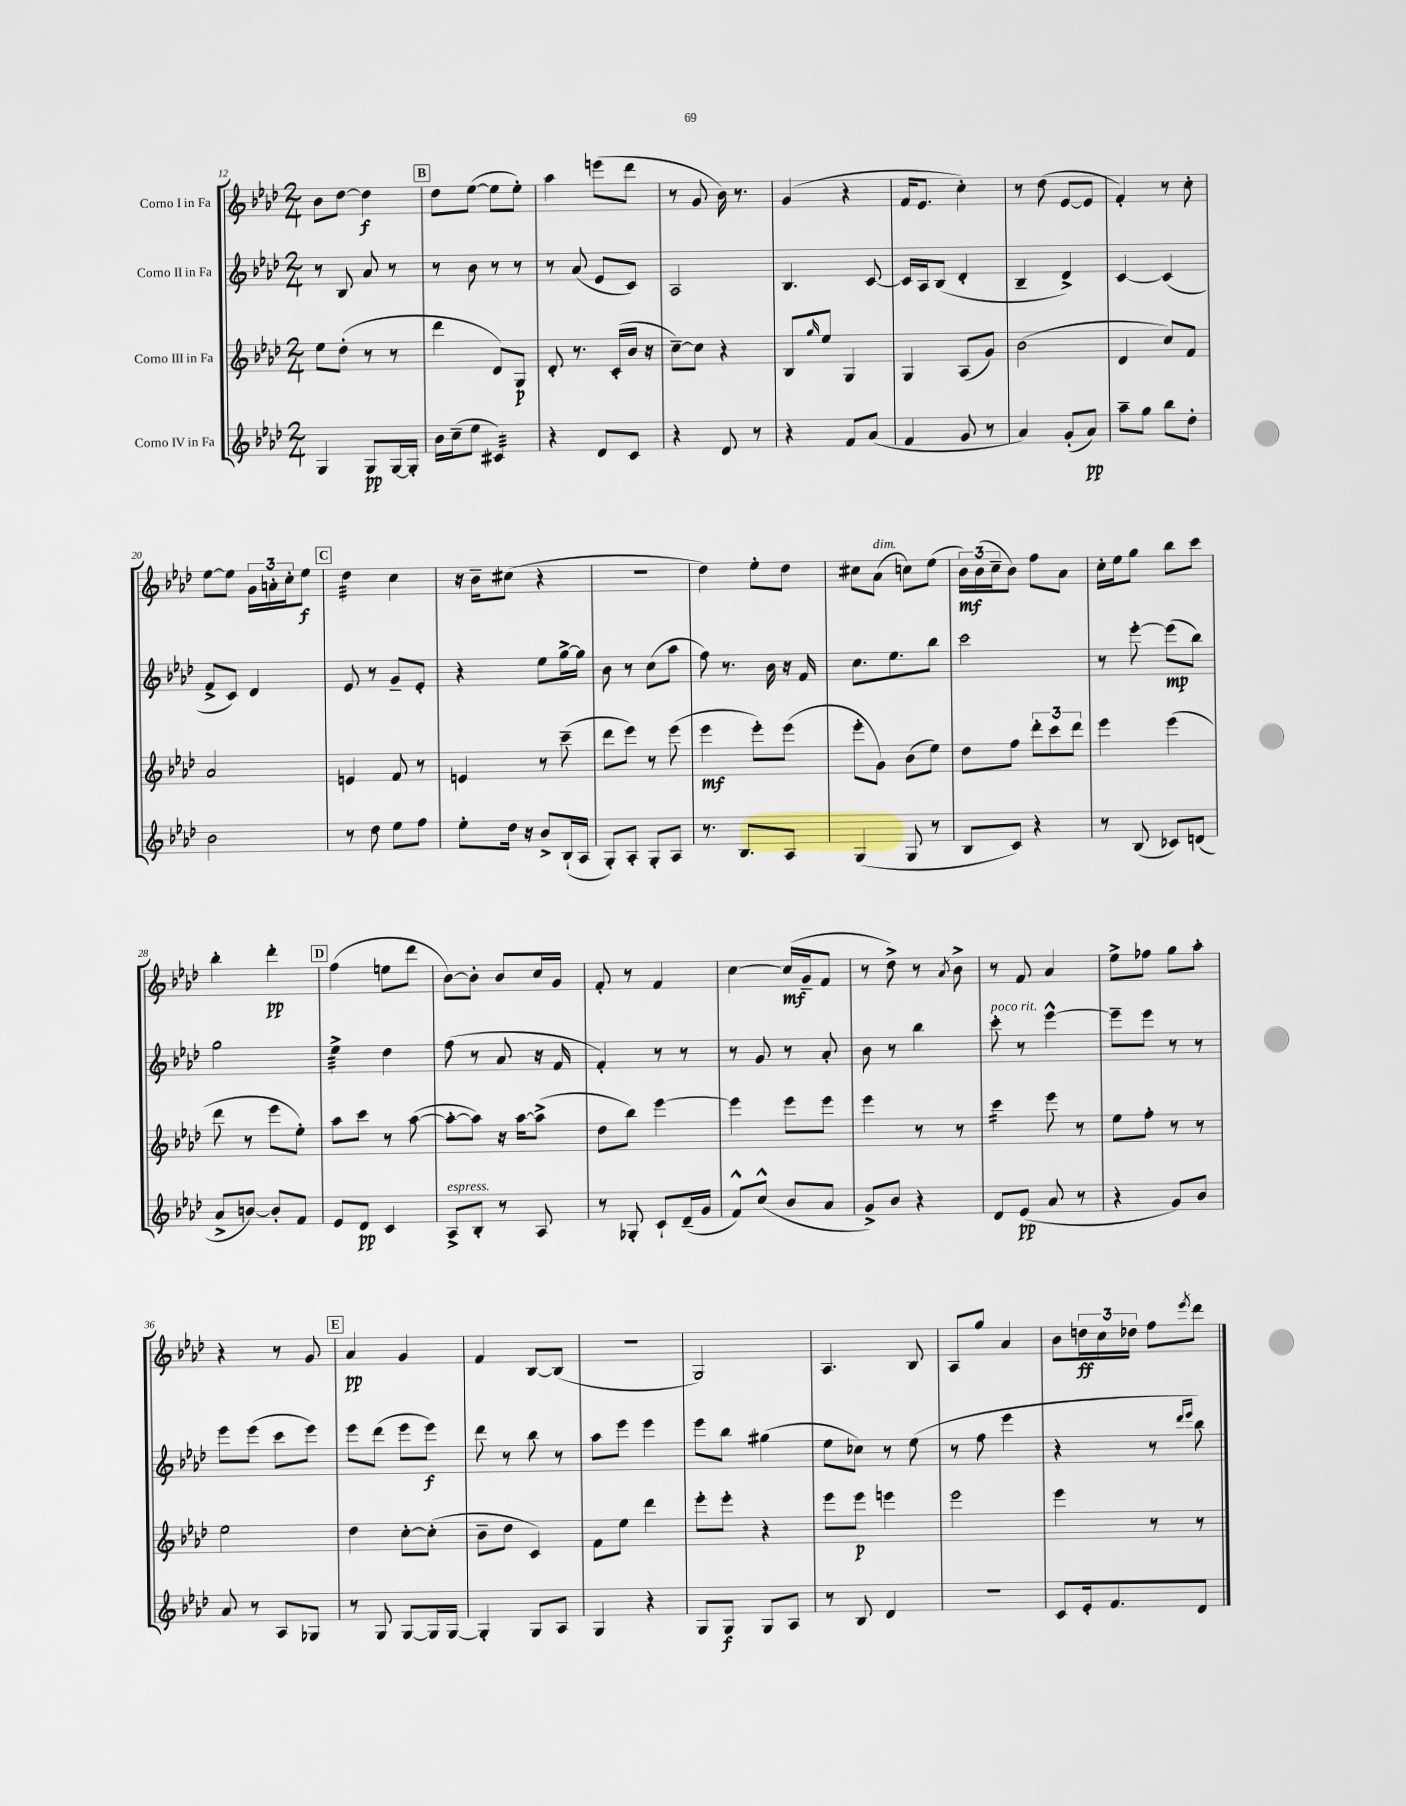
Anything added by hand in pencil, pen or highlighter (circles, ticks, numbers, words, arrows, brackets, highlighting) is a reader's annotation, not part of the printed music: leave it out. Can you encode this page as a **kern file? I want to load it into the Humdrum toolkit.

**kern	**kern	**kern	**kern
*staff4	*staff3	*staff2	*staff1
*clefG2	*clefG2	*clefG2	*clefG2
*k[b-e-a-d-]	*k[b-e-a-d-]	*k[b-e-a-d-]	*k[b-e-a-d-]
*M2/4	*M2/4	*M2/4	*M2/4
4G	8ee-	8r	8b-
.	(8dd-'	8B-	[8dd-
8G	8r	8a-	4dd-]
[16G	8r	8r	.
16G']	.	.	.
=	=	=	=
16b-	4ddd-	8r	8dd-
(16cc~	.	.	.
8ee-	.	8b-	([8ee-
4c#)	8d-)	8r	8ee-]
.	8G	8r	8ee-')
=	=	=	=
4r	8d-'	8r	4aa-
.	8.r	(8a-	.
8d-	.	8e-	(8eee
.	(16c'	.	.
8c	16b-	8c)	8ddd-
.	16r	.	.
=	=	=	=
4r	[8cc~)	2A-	8r
.	8cc]	.	8g
8d-	4r	.	16b-)
.	.	.	8.r
8r	.	.	.
=	=	=	=
4r	8B-	4.B-	(4g
.	16qqgg	.	.
.	8ee-	.	.
8f	4G	.	4r
(8a-	.	[8c	.
=	=	=	=
4f	4G	16c]	16f
.	.	16A-	8.e-
.	.	(8B-	.
8g	(8A-	4d-'	4cc')
8r	8g)	.	.
=	=	=	=
4a-)	(2b-	4B-~	8r
.	.	.	(8dd-
(8g'	.	4d-^)	[8e-
8a-)	.	.	8e-]
=	=	=	=
8aa-~	4d-	[4c	4f')
8gg	.	.	.
8bb-	8cc)	(4c]	8r
8dd-'	8f	.	8cc'
=	=	=	=
2b-	2a-	8f^	[8ee-
.	.	8c)	8ee-]
.	.	4d-	24g
.	.	.	24a'
.	.	.	24cc'
.	.	.	8ee-
=	=	=	=
8r	4e	8e-	4dd-
8dd-	.	8r	.
8ee-	8f	8g~	4cc
8ff	8r	8e-'	.
=	=	=	=
8ee-'	4e	4r	16r
.	.	.	16b-~
16dd-	.	.	(8cc#
16r	.	.	.
8b-^	8r	8ee-	4r
(16B-`	(8ccc~	[16gg^	.
16A-	.	16gg]	.
=	=	=	=
8G')	8ddd-	8b-	2r
8A-'	8eee-)	8r	.
8G'	8r	(8cc	.
8A-	(8eee-	8aa-	.
=	=	=	=
8.r	4eee-	8ff)	4dd-)
.	.	8.r	.
8.B-	.	.	.
.	8eee-')	.	8ee-'
.	.	16b-	.
8A-	(8eee-	16r	8dd-
.	.	16f	.
=	=	=	=
(4G	8eee-'	8.cc	8cc#
.	8g)	.	(8a-
.	.	8.ee-	.
8G	(8b-	.	8cc)
8r	8ee-)	8bb-	(8ee-
=	=	=	=
8B-	8dd-	2ccc	24b-)
.	.	.	(24b-
.	.	.	24cc~
8c)	8ff	.	8b-)
4r	12ddd-'	.	8ff
.	12ccc	.	.
.	.	.	8a-
.	12ddd-	.	.
=	=	=	=
8r	4eee-	8r	16cc'
.	.	.	16ee-
(8B-	.	[8eee-'	8gg
8c-)	(4eee-	(8eee-]	8bb-
(8d	.	8bb-)	8ccc
=	=	=	=
8a-^	8ddd-	2gg	4bb-'
[8b)	8r	.	.
8b']	8eee-	.	4ddd-'
8f	8ee-')	.	.
=	=	=	=
8e-	8aa-	4ee-^	(4ff
8d-	8ccc	.	.
4c	8r	4dd-	8ee
.	([8aa-	.	8ddd-
=	=	=	=
8A-^	8aa-'_	(8ff	[8b-)
8B-'	8aa-])	8r	8b-']
8r	16r	8a-	8b-
.	[16aa-	.	.
8A-	(8aa-^]	16r	16cc
.	.	16f	16g
=	=	=	=
8r	8dd-	4f')	8f'
8G-'	8bb-)	.	8r
8c`	[4eee-	8r	4f
(16d-~	.	8r	.
16g	.	.	.
=	=	=	=
8f^^)	4eee-]	8r	[4cc
(8cc^^	.	8g	.
8b-	8eee-	8r	(16cc]
.	.	.	16g~
8a-	8eee-	8a-'	8f
=	=	=	=
8g^)	4eee-	8b-	8r
8b-	.	8r	8dd-^)
4r	8r	4bb-	8r
.	.	.	8qa-
.	8r	.	8b-^
=	=	=	=
8d-	4ccc	8ccc'	8r
(8e-	.	8r	8f
8a-	8eee-	[4eee-^^	4a-
8r	8r	.	.
=	=	=	=
4r	8ee-	8eee-~]	8ee-^
.	8ff'	8eee-	8ff-
8g)	8r	8r	8gg
8b-	8r	8r	8aa-'
=	=	=	=
8a-	2ee-	8eee-	4r
8r	.	(8eee-	.
8A-	.	8ccc	8r
8G-	.	8eee-)	8g
=	=	=	=
8r	4dd-	8eee-	4a-
8G	.	(8ddd-	.
[8G	[8cc'	8eee-	4g
16G]	(8cc']	8eee-)	.
[16G	.	.	.
=	=	=	=
4G']	8b-~	8ddd-	4f
.	8dd-	8r	.
8G	4c)	8bb-	[8B-
8A-	.	8r	(8B-]
=	=	=	=
4G	8f	8aa-	2r
.	8ee-	8eee-	.
4r	4ddd-	4eee-	.
=	=	=	=
8G	8eee-'	8eee-	2G)
8G	8eee-'	8bb-	.
8G	4r	(4gg#	.
8A-	.	.	.
=	=	=	=
8r	8eee-	8ee-	4.A-
8B-	8eee-	8cc-)	.
4d-	4eee	8r	.
.	.	(8ee-	8B-
=	=	=	=
2r	2eee-	8r	8A-
.	.	8ff	8gg
.	.	4eee-	4a-
=	=	=	=
8c	4eee-	4r	8b-
16e-'	.	.	24dd
.	.	.	24cc
8.f	.	.	.
.	.	.	24dd-
.	8r	8r	8ff
.	.	16qqddd-	.
.	.	16qqeee-	8qeee-
8d-	8r	8bb-)	8ddd-
==	==	==	==
*-	*-	*-	*-
